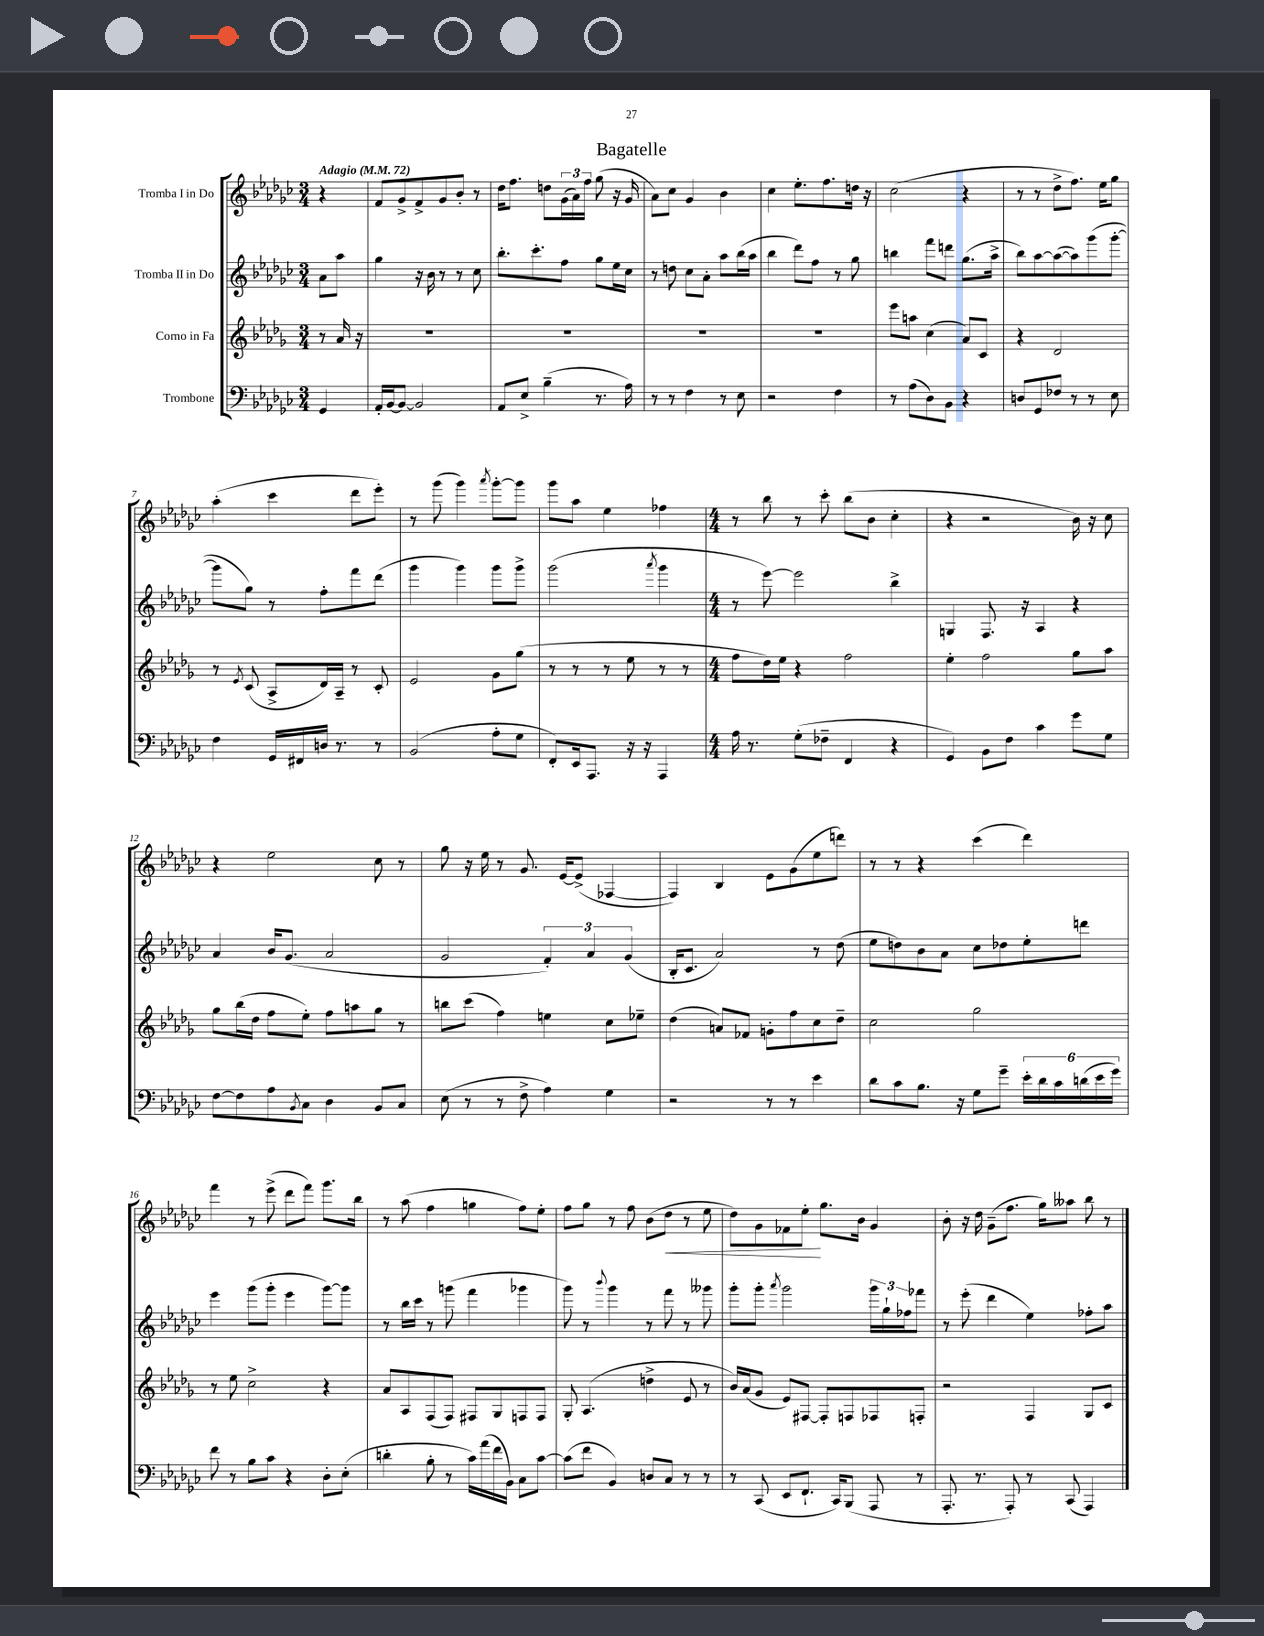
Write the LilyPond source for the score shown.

\header { title = "Bagatelle" }
<<
\new StaffGroup <<
\new Staff = "s0" \with { instrumentName = "Tromba I in Do" } {
    \clef treble \key ges \major \numericTimeSignature \time 3/4 \partial 4 \tempo "Adagio" 4 = 72
    r4 |
    f'8 ges'8-> f'8-> ges'8 bes'8-. r8 |
    des''16 f''8. d''8 \tuplet 3/2 { ges'16( aes'16) f''16 } ges''8( r16 ges'16 |
    aes'8) ces''8 ges'4 bes'4 |
    ces''4 ees''8.-. f''8. d''16 r16 |
    ces''2( r4 |
    r8 r8 des''8-> f''8.) ees''16 ges''8 |
    aes''4-.( ces'''4 des'''8 ees'''8-.) |
    r8 ges'''8( ges'''4) \acciaccatura { aes'''8 } ges'''8~-. ges'''8 |
    ges'''8 aes''8 ees''4 fes''4 |
    \numericTimeSignature \time 4/4 r8 bes''8 r8 ces'''8-. bes''8( bes'8 ces''4-. |
    r4 r2 bes'16) r16 ces''8 |
    r4 ees''2 ces''8 r8 |
    ges''8 r16 ees''16 r8 ges'8. ees'16~ ees'8->( fes4~ |
    fes4) bes4 ees'8 ges'8( ees''8 d'''8) |
    r8 r8 r4 ces'''4( des'''4) |
    f'''4 r8 ees'''8->( des'''8 f'''8) ges'''8. bes''16 |
    r8 aes''8( f''4 g''4 f''8) ees''8-. |
    f''8 ges''8 r8 f''8 bes'8( des''8\< r8 ees''8 |
    des''8) ges'8 fes'8 ees''8-.\! ges''8. bes'16 ges'4 |
    bes'8-. r16 des''16 ges'8--( f''8. ges''16) aeses''8 bes''8 r8 \bar "|." |
}
\new Staff = "s1" \with { instrumentName = "Tromba II in Do" } {
    \clef treble \key ges \major \numericTimeSignature \time 3/4 \partial 4
    aes'8 aes''8 |
    ges''4 r16 bes'16 r8 r8 ces''8 |
    bes''8.-. ces'''8.-. f''8 ges''8 ees''16 ces''16 |
    r8 d''8 ces''8 aes'8-. aes''8 bes''16( aes''16 |
    bes''4 des'''8) f''8 r8 ges''8 |
    b''4 f'''8 d'''8 ges''8.( aes''16-> |
    bes''8) aes''8~ aes''8~( aes''8) ges'''8( ges'''8~-. |
    ges'''8 ges''8) r8 f''8-. f'''8 des'''8( |
    ges'''4 ges'''4) ges'''8 ges'''8-> |
    ges'''2( \acciaccatura { aes'''8 } ges'''4 |
    \numericTimeSignature \time 4/4 r8 ees'''8~) ees'''2 bes''4-> |
    g4 f8. r16 aes4 r4 |
    aes'4 bes'16 ges'8.( aes'2 |
    ges'2 \tuplet 3/2 { f'4-.) aes'4 ges'4( } |
    bes16-. ces'8. aes'2) r8 des''8( |
    ees''8 d''8) bes'8 aes'8 ces''8 des''8 ees''8-. d'''8 |
    ees'''4 ges'''8( ges'''8-. ees'''4 ges'''8~) ges'''8 |
    r8 bes''16 ces'''16 r8 g'''8( f'''4 ges'''4 |
    ges'''8) r8 \appoggiatura { bes'''8 } ges'''4 r8 f'''8 r8 geses'''8 |
    ges'''8-. ges'''8-. \acciaccatura { aes'''8 } ges'''2 \tuplet 3/2 { ges'''16 ges''16-! fes''16 } fes'''8 |
    r8 ees'''8-.( des'''4 ees''4) fes''8-. aes''8 \bar "|." |
}
\new Staff = "s2" \with { instrumentName = "Corno in Fa" } {
    \clef treble \key des \major \numericTimeSignature \time 3/4 \partial 4
    r8 aes'16 r16 |
    R2. |
    R2. |
    R2. |
    R2. |
    ees'''8 a''8 c''4( aes'8) c'8 |
    r4 des'2 |
    r8 \acciaccatura { ees'8 } c'8( aes8-> des'16) aes16-- r8 c'8-. |
    ees'2 ges'8 ges''8( |
    r8 r8 r8 ees''8 r8 r8 |
    \numericTimeSignature \time 4/4 f''8 des''16) ees''16 r4 f''2 |
    ees''4-. f''2 ges''8 aes''8 |
    ges''8 bes''16( des''16 f''8 ees''8-.) f''8 a''8 ges''8 r8 |
    b''8 c'''8( f''4) e''4 c''8 ees''8-- |
    des''4( a'8) fes'8 g'8-. f''8 c''8 des''8-- |
    c''2 ges''2 |
    r8 ees''8 c''2-> r4 |
    aes'8 aes8 f8( f8) fis8 ges8 f8 f8 |
    ges8-. aes4.( d''4-> ees'8 r8 |
    bes'16) aes'16( ges'8 ees'8) fis8~ fis8-. f8 fes8 f8-. |
    r2 f4 ges8 c'8 \bar "|." |
}
\new Staff = "s3" \with { instrumentName = "Trombone" } {
    \clef bass \key ges \major \numericTimeSignature \time 3/4 \partial 4
    ges,4 |
    aes,16-. bes,16~ bes,8~ bes,2 |
    aes,8 ees8-> bes4--( r8. aes16) |
    r8 r8 f4 r8 ees8 |
    r2 f4 |
    r8 aes8( des8) bes,8 r4 |
    d8 ges,8 fes8 r8 r8 ees8 |
    f4 ges,16 fis,16 d16 r8. r8 |
    bes,2( aes8-. ges8 |
    f,8-.) ees,16 aes,,8. r16 r16 aes,,4 |
    \numericTimeSignature \time 4/4 aes16 r8. ges8-.( fes8-- f,4 r4 |
    ges,4) bes,8 f8 ces'4 ges'8 ges8 |
    f8~ f8 aes8 \acciaccatura { bes,8 } ces8 des4 bes,8 ces8 |
    ees8( r8 r8 f8-> aes4) ges4 |
    r2 r8 r8 ees'4 |
    des'8 ces'8 bes8. r16 ges8 ges'8-- \tuplet 6/4 { ees'16-. des'16 ces'16 d'16( ees'16 ges'16) } |
    f'8 r8 bes8 ces'8 r4 des8-. ees8-.( |
    d'4-. bes8-. r8 ces'16) aes'16( f'16 bes,16) ces8 ces'8~ |
    ces'8( f'8 bes,4) d8 ces8 r8 r8 |
    r8 ces,8( ees,8 f,8.-! ces,16) bes,,8( aes,,8 r8 |
    aes,,8.-. r8. aes,,8-.) r8 ces,8( aes,,4) \bar "|." |
}
>>
>>
